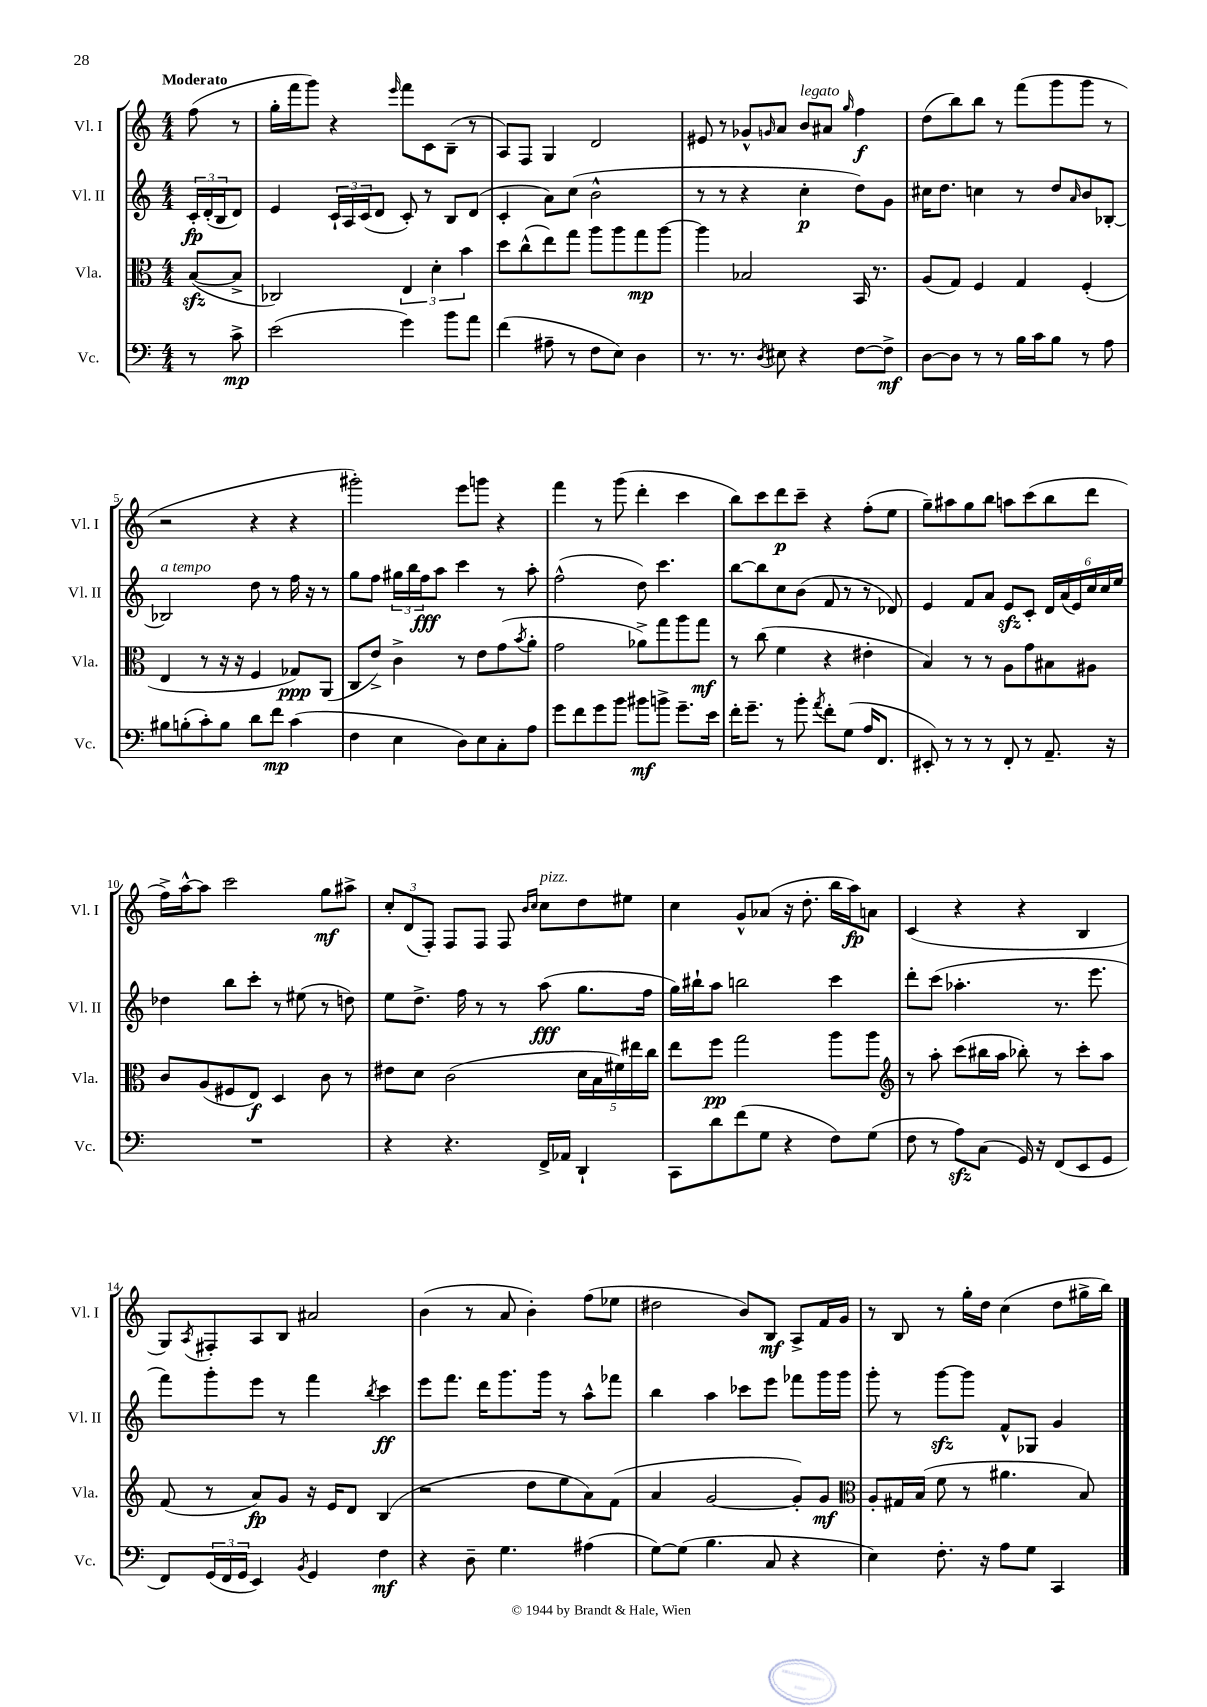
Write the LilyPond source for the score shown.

<<
\new StaffGroup <<
\new Staff = "s0" \with { instrumentName = "Vl. I" shortInstrumentName = "Vl. I" } {
    \clef treble \key c \major \numericTimeSignature \time 4/4 \partial 4 \tempo "Moderato"
    f''8( r8 |
    g''16-. f'''16 g'''8) r4 \grace { e'''16 } f'''8 c'8 b8--( r8 |
    a8) f8 g4 d'2 |
    eis'8 r8 ges'8-^ \grace { g'16 } a'8 b'8^\markup { \italic "legato" } ais'8 \grace { g''16 } f''4\f |
    d''8( b''8) b''8 r8 f'''8( g'''8 g'''8 r8 |
    r2 r4 r4 |
    gis'''2-.) e'''8 g'''8 r4 |
    f'''4 r8 g'''8( d'''4-. c'''4 |
    b''8) c'''8 d'''8\p c'''8-- r4 f''8-.( e''8 |
    g''8--) ais''8 g''8 b''8 a''8 c'''8( b''8 d'''8 |
    f''16->) a''16~-^ a''8 c'''2 g''8\mf ais''8-> |
    \tuplet 3/2 { c''8-. d'8( f8-.) } f8 f8 f8 \grace { b'16 c''16 } c''8^\markup { \italic "pizz." } d''8 eis''8 |
    c''4 g'8-^ aes'8( r16 d''8.-. b''16 a''16\fp) a'8 |
    c'4( r4 r4 b4 |
    g8) \acciaccatura { a8 } fis8-. a8 b8 ais'2 |
    b'4( r8 a'8 b'4-.) f''8( ees''8 |
    dis''2 b'8) b8\mf a8-> f'16 g'16 |
    r8 b8 r8 g''16-. d''16 c''4( d''8 gis''16-> b''16) \bar "|." |
}
\new Staff = "s1" \with { instrumentName = "Vl. II" shortInstrumentName = "Vl. II" } {
    \clef treble \key c \major \numericTimeSignature \time 4/4 \partial 4
    \tuplet 3/2 { c'16-.\fp d'16-.( b16 } d'8) |
    e'4 \tuplet 3/2 { c'16-! a16 c'16( } d'8 c'8-.) r8 b8 d'8( |
    c'4-. a'8) c''8( b'2-^ |
    r8 r8 r4 c''4-.\p d''8) g'8 |
    cis''16 d''8. c''4 r8 d''8 \grace { a'16 } b'8 bes8~-. |
    bes2^\markup { \italic "a tempo" } d''8 r8 f''16 r16 r8 |
    g''8 f''8 \tuplet 3/2 { gis''16 b''16 f''16\fff } a''8 c'''4 r8 a''8-. |
    f''2-^( d''8) c'''4. |
    b''8~ b''8 c''8 b'8( f'8 r8 r8 des'8) |
    e'4 f'8 a'8 e'8\sfz c'8-. \tuplet 6/4 { d'16 a'16( e'16) c''16 c''16 e''16 } |
    des''4 b''8 c'''8-. r8 eis''8( r8 d''8) |
    e''8 d''8.-> f''16 r8 r8 a''8\fff( g''8. f''16 |
    g''16) bis''16-! a''8 b''2 c'''4 |
    d'''8-. c'''8( aes''4.-. r8. e'''8. |
    f'''8) g'''8-. e'''8 r8 f'''4 \acciaccatura { b''8 } c'''4\ff |
    e'''8 f'''8. d'''16 g'''8. g'''16 r8 a''8-^ fes'''8 |
    b''4 a''4 ces'''8 e'''8 fes'''8 g'''16 g'''16 |
    g'''8-. r8 g'''8~\sfz g'''8 f'8-^ ges8 g'4 \bar "|." |
}
\new Staff = "s2" \with { instrumentName = "Vla." shortInstrumentName = "Vla." } {
    \clef alto \key c \major \numericTimeSignature \time 4/4 \partial 4
    b8~\sfz( b8-> |
    ces2) \tuplet 3/2 { e4 d'4-. b'4 } |
    d''8 c''8-^( e''8) g''8 a''8 a''8 g''8\mp a''8~ |
    a''4 bes2 b,16 r8. |
    a8( g8) f4 g4 f4-.( |
    e4 r8 r16 r16 f4 ges8\ppp) a,8( |
    c8 e'8->) c'4-> r8 e'8 g'8( \acciaccatura { b'8 } a'8-. |
    g'2 aes'8->) g''8 a''8 g''8\mf |
    r8 c''8( f'4 r4 eis'4-. |
    b4) r8 r8 a8 g'8 bis8 ais8 |
    c'8 a8( fis8 e8\f) d4 c'8 r8 |
    eis'8 d'8 c'2( \tuplet 5/4 { d'16 b16 fis'16) eis''16 c''16 } |
    e''8 f''8\pp g''2 a''8 a''8 |
    \clef treble r8 a''8-. c'''8( bis''16 a''16 bes''8-.) r8 c'''8-. a''8 |
    f'8( r8 a'8\fp) g'8 r16 e'16 d'8 b4( |
    r2 d''8 e''8 a'8) f'8( |
    a'4 g'2~ g'8-.) g'8\mf |
    \clef alto a8-. gis16 b16( f'8 r8 ais'4. b8) \bar "|." |
}
\new Staff = "s3" \with { instrumentName = "Vc." shortInstrumentName = "Vc." } {
    \clef bass \key c \major \numericTimeSignature \time 4/4 \partial 4
    r8 c'8->\mp |
    e'2( g'4) b'8 a'8 |
    f'4( ais8-- r8 f8 e8) d4 |
    r8. r8. \acciaccatura { d8 } eis8 r4 f8~ f8->\mf |
    d8~ d8 r8 r8 b16 c'16 b8 r8 a8 |
    bis8 b8-.( c'8-.) b8 d'8 f'8\mp c'4( |
    f4 e4 d8) e8 c8-. a8 |
    g'8 f'8 g'8 b'8 bis'8\mf b'8-> g'8.-- e'16 |
    f'16-. g'8.-- r8 b'8-. \acciaccatura { a'8 } f'8-. g8( a16 f,8. |
    eis,8-.) r8 r8 r8 f,8-. r8 a,8.-- r16 |
    R1 |
    r4 r4. f,16-> aes,16 d,4-! |
    c,8 d'8 f'8( g8 r4 f8) g8( |
    f8 r8 a8\sfz) c8( g,16) r16 f,8( e,8 g,8 |
    f,8) \tuplet 3/2 { g,16( f,16 g,16 } e,4) \acciaccatura { b,8 } g,4 f4\mf |
    r4 d8-- g4. ais4( |
    g8~) g8( b4. c8 r4 |
    e4) f8.-. r16 a8 g8 c,4 \bar "|." |
}
>>
>>
